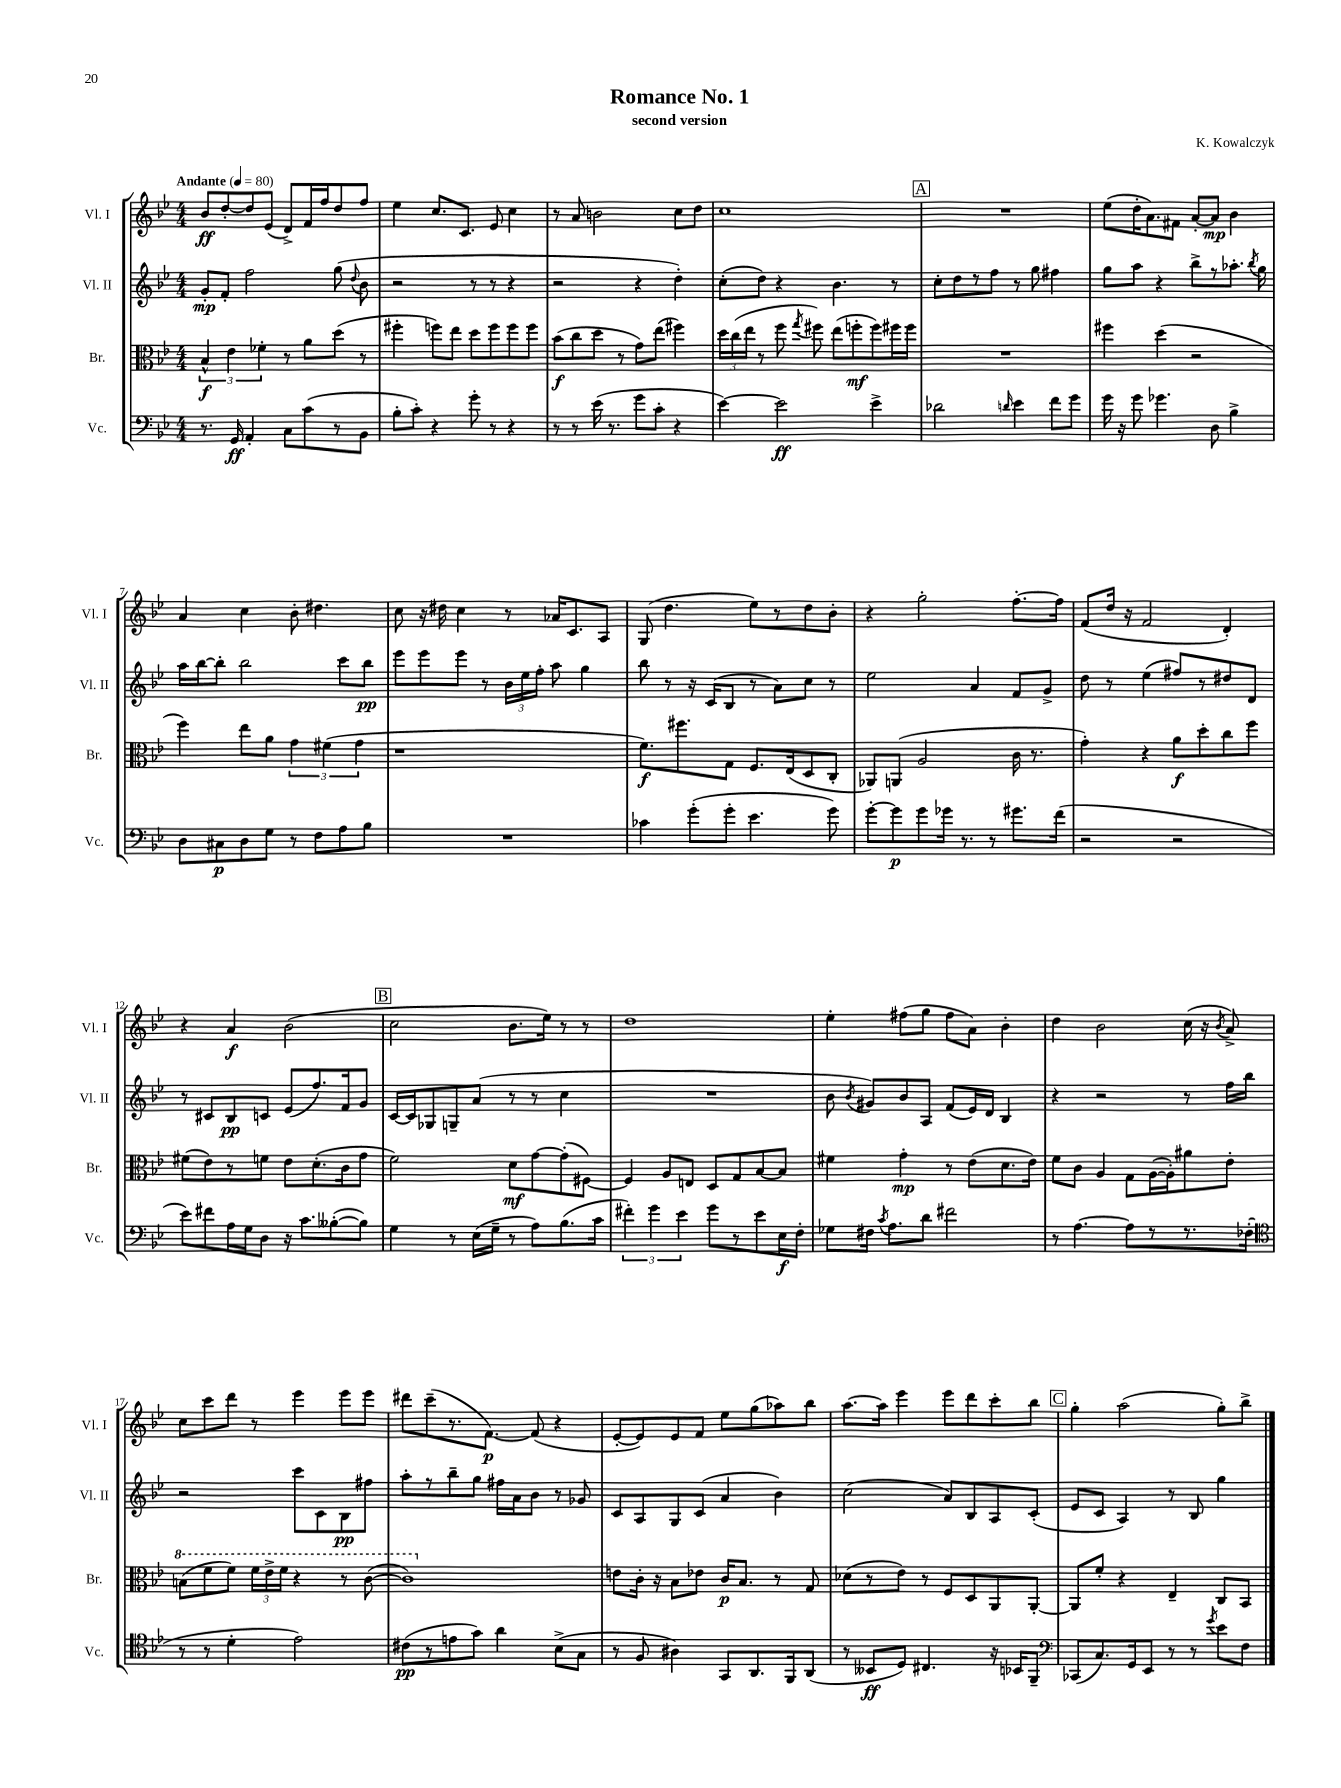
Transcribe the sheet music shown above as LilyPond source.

\header { title = "Romance No. 1" composer = "K. Kowalczyk" subtitle = "second version" }
<<
\new StaffGroup <<
\new Staff = "s0" \with { instrumentName = "Vl. I" shortInstrumentName = "Vl. I" } {
    \clef treble \key bes \major \numericTimeSignature \time 4/4 \tempo "Andante" 4 = 80
    \autoBeamOff bes'8[\ff d''8~-. d''8 ees'8]( d'8[->) f'16 f''16 d''8 f''8] |
    ees''4 c''8.[ c'8.] ees'8 c''4 |
    r8 a'8 b'2 c''8[ d''8] |
    c''1 |
    \mark \markup { \box "A" } R1 |
    ees''8[( d''16-. a'8.) fis'8] a'8[~-. a'8]\mp bes'4 |
    a'4 c''4 bes'8-. dis''4. |
    c''8 r16 dis''16 c''4 r8 aes'16[ c'8. a8] |
    g8( d''4. ees''8[) r8 d''8 bes'8]-. |
    r4 g''2-. f''8.[~-. f''16] |
    f'8[( d''16] r16 f'2 d'4-.) |
    r4 a'4\f bes'2( |
    \mark \markup { \box "B" } c''2 bes'8.[ ees''16]) r8 r8 |
    d''1 |
    ees''4-. fis''8[( g''8] fis''8[ a'8]) bes'4-. |
    d''4 bes'2 c''16( r16 \acciaccatura { bes'8 } a'8->) |
    c''8[ c'''8 d'''8] r8 ees'''4 ees'''8[ ees'''8] |
    dis'''8[ c'''8--( r8. f'8.]~\p) f'8( r4 |
    ees'8[~-. ees'8) ees'8 f'8] ees''8[ g''8( aes''8) bes''8] |
    a''8.[~ a''16] ees'''4 ees'''8[ d'''8 c'''8-. bes''8] |
    \mark \markup { \box "C" } g''4-. a''2( g''8[-.) bes''8]-> \bar "|." |
}
\new Staff = "s1" \with { instrumentName = "Vl. II" shortInstrumentName = "Vl. II" } {
    \clef treble \key bes \major \numericTimeSignature \time 4/4
    \autoBeamOff g'8[-.\mp f'8]-. f''2 g''8( \appoggiatura { d''8 } bes'8 |
    r2 r8 r8 r4 |
    r2 r4 d''4-.) |
    c''8[-.( d''8]) r4 bes'4. r8 |
    \mark \markup { \box "A" } c''8[-. d''8 r8 f''8] r8 g''8 fis''4 |
    g''8[ a''8] r4 bes''8[-> r8 aes''8.]-. \acciaccatura { bes''8 } g''16 |
    a''16[ bes''16~ bes''8]-. bes''2 c'''8[ bes''8]\pp |
    ees'''8[ ees'''8 ees'''8] r8 \tuplet 3/2 { bes'16[ ees''16 f''16]-. } a''8 g''4 |
    bes''8 r8 r16 c'16[( bes8] r8 a'8[) c''8] r8 |
    ees''2 a'4 f'8[ g'8]-> |
    d''8 r8 ees''4( fis''8[) r8 dis''8 d'8] |
    r8 cis'8[ bes8\pp c'8] ees'8[( f''8.) f'16 g'8] |
    \mark \markup { \box "B" } c'16[~ c'16 ges8 g8-- a'8]( r8 r8 c''4 |
    R1 |
    bes'8 \acciaccatura { bes'8 } gis'8[) bes'8 a8] f'8[( ees'16) d'16] bes4 |
    r4 r2 r8 f''16[ bes''16] |
    r2 c'''8[ c'8 bes8\pp fis''8] |
    a''8[-. r8 bes''8-- g''8] fis''16[ a'16 bes'8] r8 ges'8 |
    c'8[ a8 g8 c'8]( a'4 bes'4) |
    c''2( a'8[) bes8 a8 c'8]-.( |
    \mark \markup { \box "C" } ees'8[ c'8] a4) r8 bes8 g''4 \bar "|." |
}
\new Staff = "s2" \with { instrumentName = "Br." shortInstrumentName = "Br." } {
    \clef alto \key bes \major \numericTimeSignature \time 4/4
    \autoBeamOff \tuplet 3/2 { bes4-^\f ees'4 fes'4-. } r8 a'8[ d''8]( r8 |
    fis''4-. f''8[) ees''8] d''8[ f''8 f''8 f''8] |
    bes'8[\f( c''8 d''8] r8 g'8[) ees''8]( fis''4) |
    \tuplet 3/2 { d''16[ c''16( ees''16] } r8 f''8 \acciaccatura { g''8 } fis''8) ees''8[( f''8-.\mf f''8) fis''16 fis''16] |
    \mark \markup { \box "A" } R1 |
    fis''4 d''4( r2 |
    f''4) ees''8[ a'8] \tuplet 3/2 { g'4 fis'4( g'4 } |
    r1 |
    f'8.[\f) fis''8. g8] f8.[ ees16( d8 c8]-. |
    aes,8[) a,8]( a2 c'16 r8. |
    g'4-.) r4 a'8[\f d''8-. c''8 f''8] |
    fis'8[( ees'8) r8 f'8] ees'8[ d'8.-.( c'16 g'8] |
    \mark \markup { \box "B" } f'2) d'8[\mf g'8~ g'8-.( fis8]~) |
    fis4 a8[ e8] d8[ g8 bes8~ bes8] |
    fis'4 g'4-.\mp r8 ees'8[( d'8. ees'16]) |
    f'8[ c'8] a4 g8[ a16~( a16-.) ais'8 ees'8]-. |
    \ottava #1 b'8[( f''8 f''8]) \tuplet 3/2 { f''16[ ees''16-> f''16] } r4 r8 c''8~( |
    c''1) \ottava #0 |
    e'8[ c'16]-. r16 bes8[ ees'8] c'16[\p bes8.] r8 g8 |
    des'8[( r8 ees'8]) r8 f8[ d8 a,8 a,8]~-. |
    \mark \markup { \box "C" } a,8[ f'8]-. r4 ees4-- c8[ bes,8] \bar "|." |
}
\new Staff = "s3" \with { instrumentName = "Vc." shortInstrumentName = "Vc." } {
    \clef bass \key bes \major \numericTimeSignature \time 4/4
    \autoBeamOff r8. g,16\ff a,4-. c8[ c'8( r8 bes,8] |
    bes8[-. c'8]-.) r4 g'8-. r8 r4 |
    r8 r8 ees'16( r8. g'8[ c'8]-. r4 |
    ees'4~) ees'2\ff ees'4-> |
    \mark \markup { \box "A" } des'2 \grace { d'16 } ees'4 f'8[ g'8] |
    g'16 r16 g'8 ges'4. d8 bes4-> |
    d8[ cis8\p d8 g8] r8 f8[ a8 bes8] |
    R1 |
    ces'4 g'8[-.( g'8]-. ees'4. g'8) |
    g'8[~-. g'8\p g'8 ges'16] r8. r8 gis'8.[ f'16]( |
    r2 r2 |
    ees'8[) fis'8 a16 g16 d8] r16 c'8.[ beses8~-.( beses8]) |
    \mark \markup { \box "B" } g4 r8 ees16[( g16]-- r8 a8[) bes8.( c'16] |
    \tuplet 3/2 { fis'4-.) g'4 ees'4 } g'8[ r8 ees'8 ees16\f f16]-. |
    ges8[ fis16] \acciaccatura { c'8 } a8.[ d'8] fis'2 |
    r8 a4.~ a8[ r8 r8. fes16]-.( |
    \clef tenor r8 r8 d'4-. ees'2) |
    cis'8[\pp( r8 e'8 g'8]) a'4 bes8[->( g8] |
    r8 f8 ais4) g,8[ a,8. f,16 a,8]( |
    r8 beses,8[\ff d8]) cis4. r16 bes,16[ f,8]-- |
    \mark \markup { \box "C" } \clef bass ces,8[( c8.) g,16 ees,8] r8 r8 \acciaccatura { g'8 } ees'8[ f8] \bar "|." |
}
>>
>>
